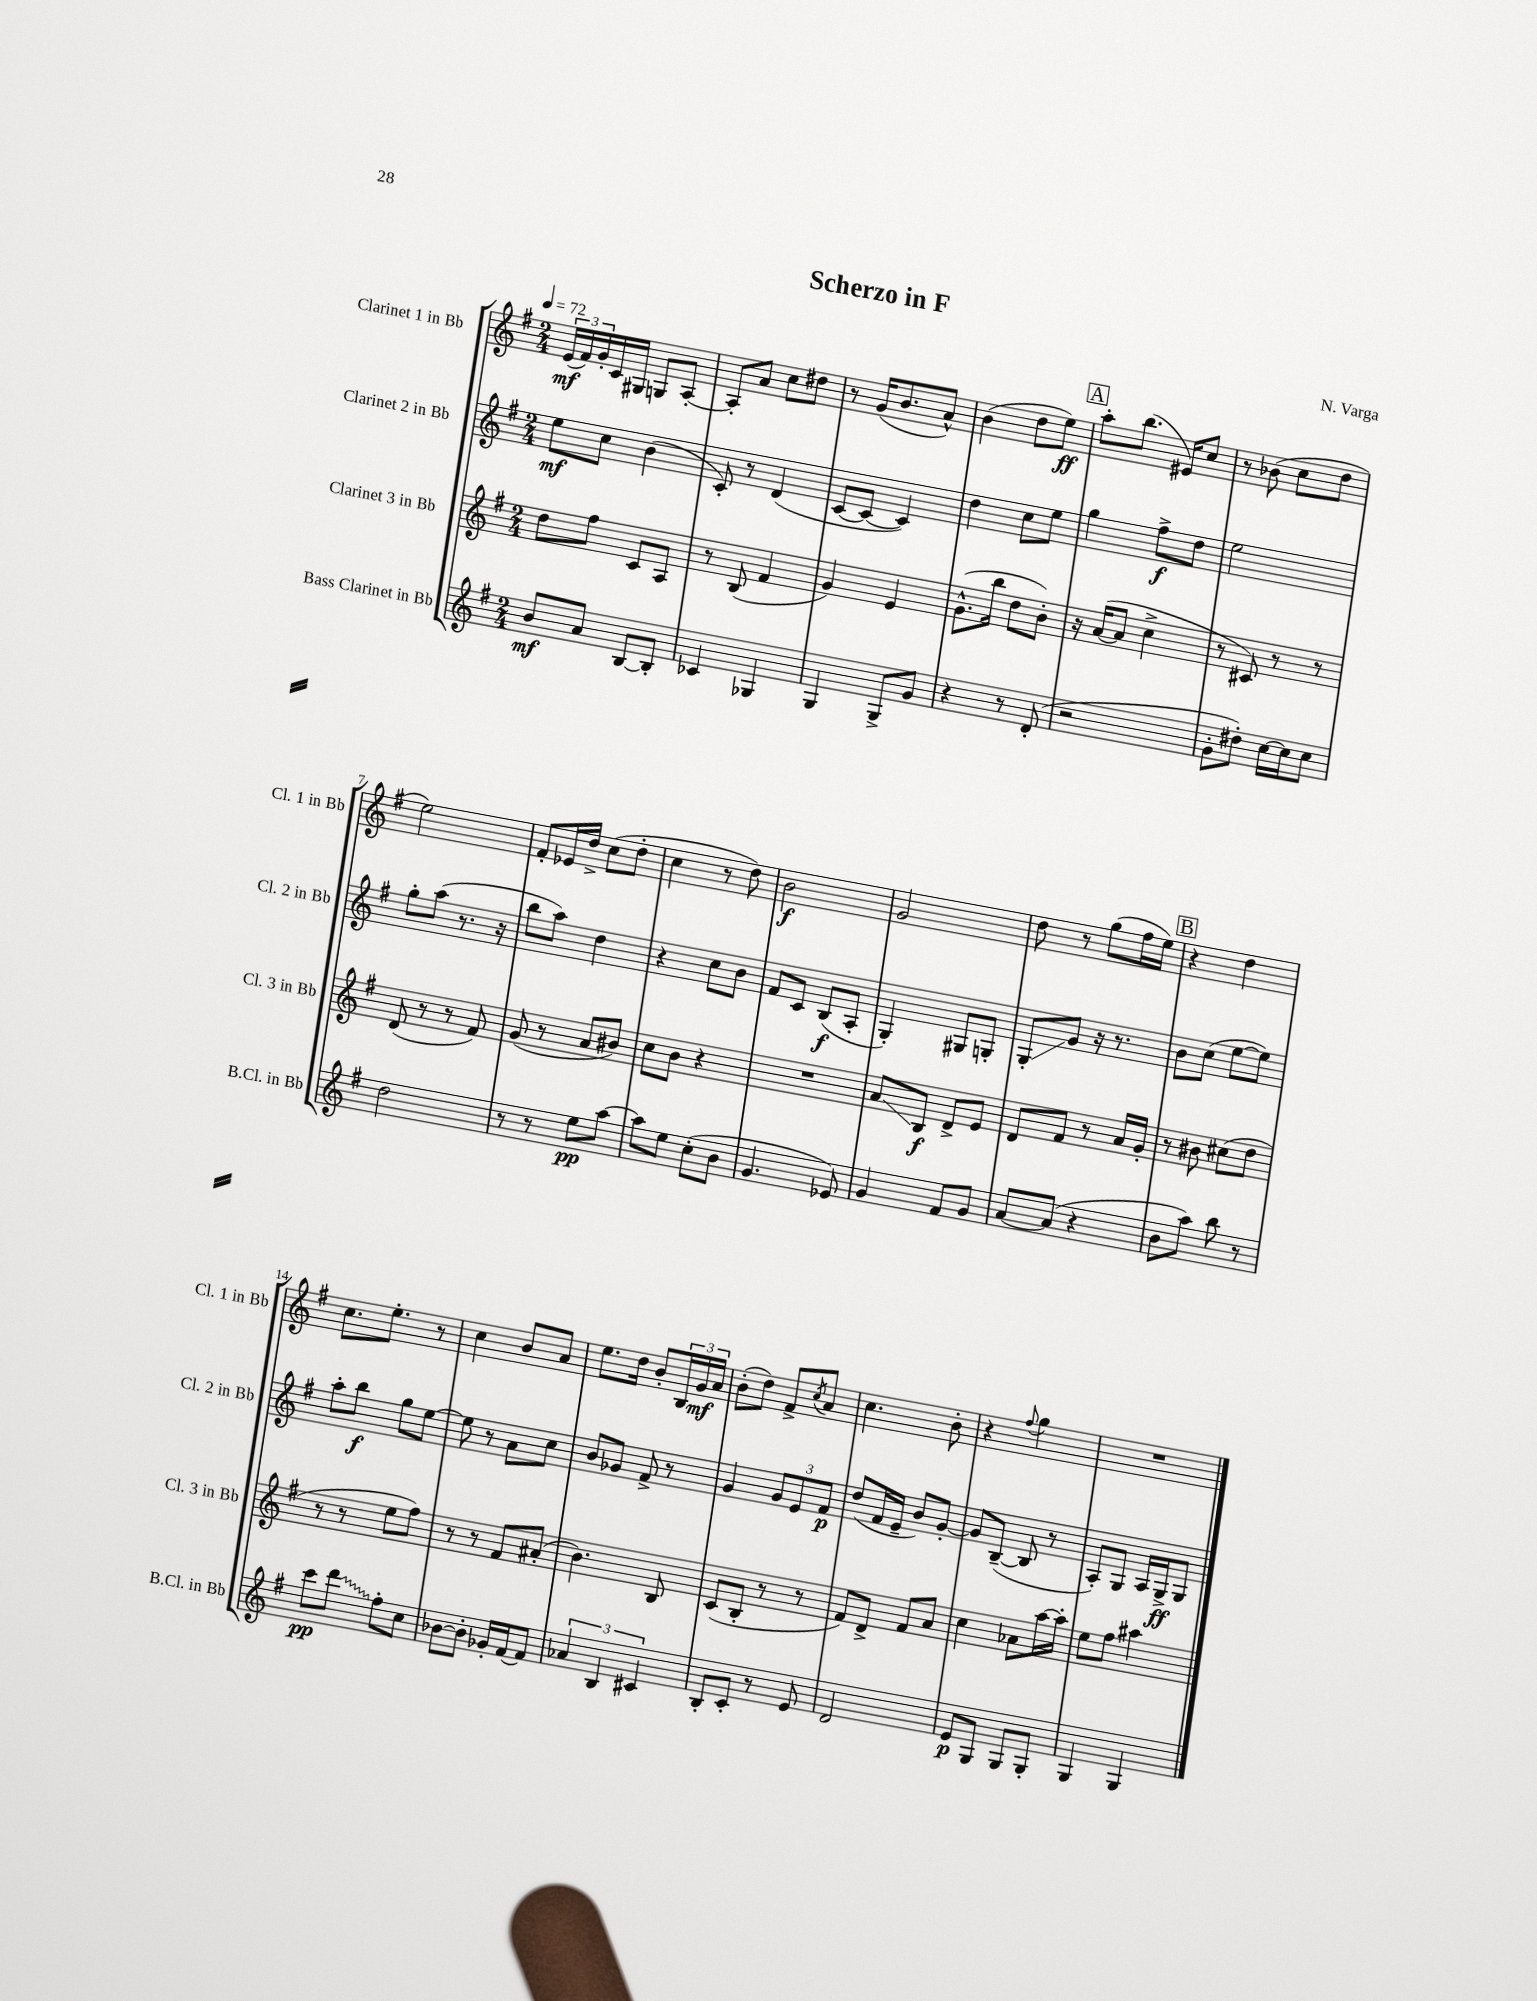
\header { title = "Scherzo in F" composer = "N. Varga" }
<<
\new StaffGroup <<
\new Staff = "s0" \with { instrumentName = "Clarinet 1 in Bb" shortInstrumentName = "Cl. 1 in Bb" } {
    \clef treble \key g \major \numericTimeSignature \time 2/4 \tempo 4 = 72
    \tuplet 3/2 { e'16\mf( fis'16) g'16-. } c'16 gis16 g8 a8~-. |
    a8-. a'8 c''8 dis''8 |
    r8 g'16( b'8. a'8-^) |
    b'4( d''8 e''8\ff) |
    \mark \markup { \box "A" } a''8-. b''8.( eis'16) c''8 |
    r8 bes'8( c''8 d''8 |
    e''2) |
    fis'8-. ees'16 d''16-> c''8( d''8-. |
    c''4 r8 d''8) |
    b'2\f |
    g'2 |
    d''8 r8 g''8( fis''16 e''16) |
    \mark \markup { \box "B" } r4 d''4 |
    c''8. e''8.-. r8 |
    c''4 b'8 a'8 |
    e''8. d''16 b'8-. \tuplet 3/2 { b16 g'16\mf a'16 } |
    b'8-.( d''8) fis'8-> \acciaccatura { c''8 } a'8 |
    c''4. b'8-. |
    r4 \appoggiatura { fis''8 } g''4 |
    R2 \bar "|." |
}
\new Staff = "s1" \with { instrumentName = "Clarinet 2 in Bb" shortInstrumentName = "Cl. 2 in Bb" } {
    \clef treble \key g \major \numericTimeSignature \time 2/4
    e''8\mf c''8 b'4( |
    c'8-.) r8 d'4( |
    c'8~ c'8~ c'4) |
    d''4 c''8 e''8 |
    \mark \markup { \box "A" } g''4 fis''8->\f d''8 |
    e''2 |
    g''8-. a''8( r8. r16 |
    b''8 a''8) d''4 |
    r4 c''8 b'8 |
    fis'8 c'8 b8\f( a8-. |
    g4-.) gis8 g8-. |
    g8-.\glissando g'8 r16 r8. |
    \mark \markup { \box "B" } b'8 c''8( e''8~ e''8) |
    a''8-. b''8\f g''8 e''8~ |
    e''8 r8 a'8 c''8 |
    b'8 ges'8 fis'8-> r8 |
    g'4 \tuplet 3/2 { g'8 e'8 fis'8\p } |
    d''8( fis'16 e'16-- b'8) g'8~-. |
    g'8 b8~--( b8 r8 |
    a8-.) g8 a16 g16->\ff g8 \bar "|." |
}
\new Staff = "s2" \with { instrumentName = "Clarinet 3 in Bb" shortInstrumentName = "Cl. 3 in Bb" } {
    \clef treble \key g \major \numericTimeSignature \time 2/4
    d''8 fis''8 c'8 a8 |
    r8 b8( fis'4 |
    g'4) e'4 |
    g'8.-^( b''16 d''8 b'8-.) |
    \mark \markup { \box "A" } r16 a'16~( a'8 c''4-> |
    r8 cis'8) r8 r8 |
    d'8( r8 r8 fis'8) |
    g'8( r8 a'8 bis'8) |
    c''8 b'8 r4 |
    R2 |
    a'8\glissando b8\f d'8-> e'8 |
    d'8 fis'8 r8 a'16 g'16-. |
    \mark \markup { \box "B" } r8 bis'8 cis''8( d''8 |
    r8 r8 e''8 fis''8) |
    r8 r8 fis'8 ais'8-.( |
    b'4.) b8 |
    c'8( b8-. r8 r8 |
    fis'8) d'8-> fis'8 a'8 |
    c''4 aes'8 a''16~ a''16-. |
    e''8 fis''8 ais''4 \bar "|." |
}
\new Staff = "s3" \with { instrumentName = "Bass Clarinet in Bb" shortInstrumentName = "B.Cl. in Bb" } {
    \clef treble \key g \major \numericTimeSignature \time 2/4
    b'8\mf a'8 b8~ b8-. |
    ces'4 ges4 |
    g4 g8-> g'8 |
    r4 r8 d'8-.( |
    \mark \markup { \box "A" } r2 |
    g'8-. dis''8-.) c''16~ c''16 c''8 |
    d''2 |
    r8 r8 e''8\pp a''8~ |
    a''8 e''8 c''8-.( b'8 |
    g'4. ees'8) |
    g'4 fis'8 g'8 |
    a'8~ a'8( r4 |
    \mark \markup { \box "B" } b'8 a''8) b''8 r8 |
    c'''8\pp \once \override Glissando.style = #'zigzag d'''8\glissando fis''8-. c''8 |
    bes'8~ bes'8-. ges'16-. fis'16~ fis'8 |
    \tuplet 3/2 { aes'4 b4 cis'4 } |
    b8-. c'8-. r8 e'8 |
    d'2 |
    e'8\p g8 g8 g8-. |
    g4 g4 \bar "|." |
}
>>
>>
